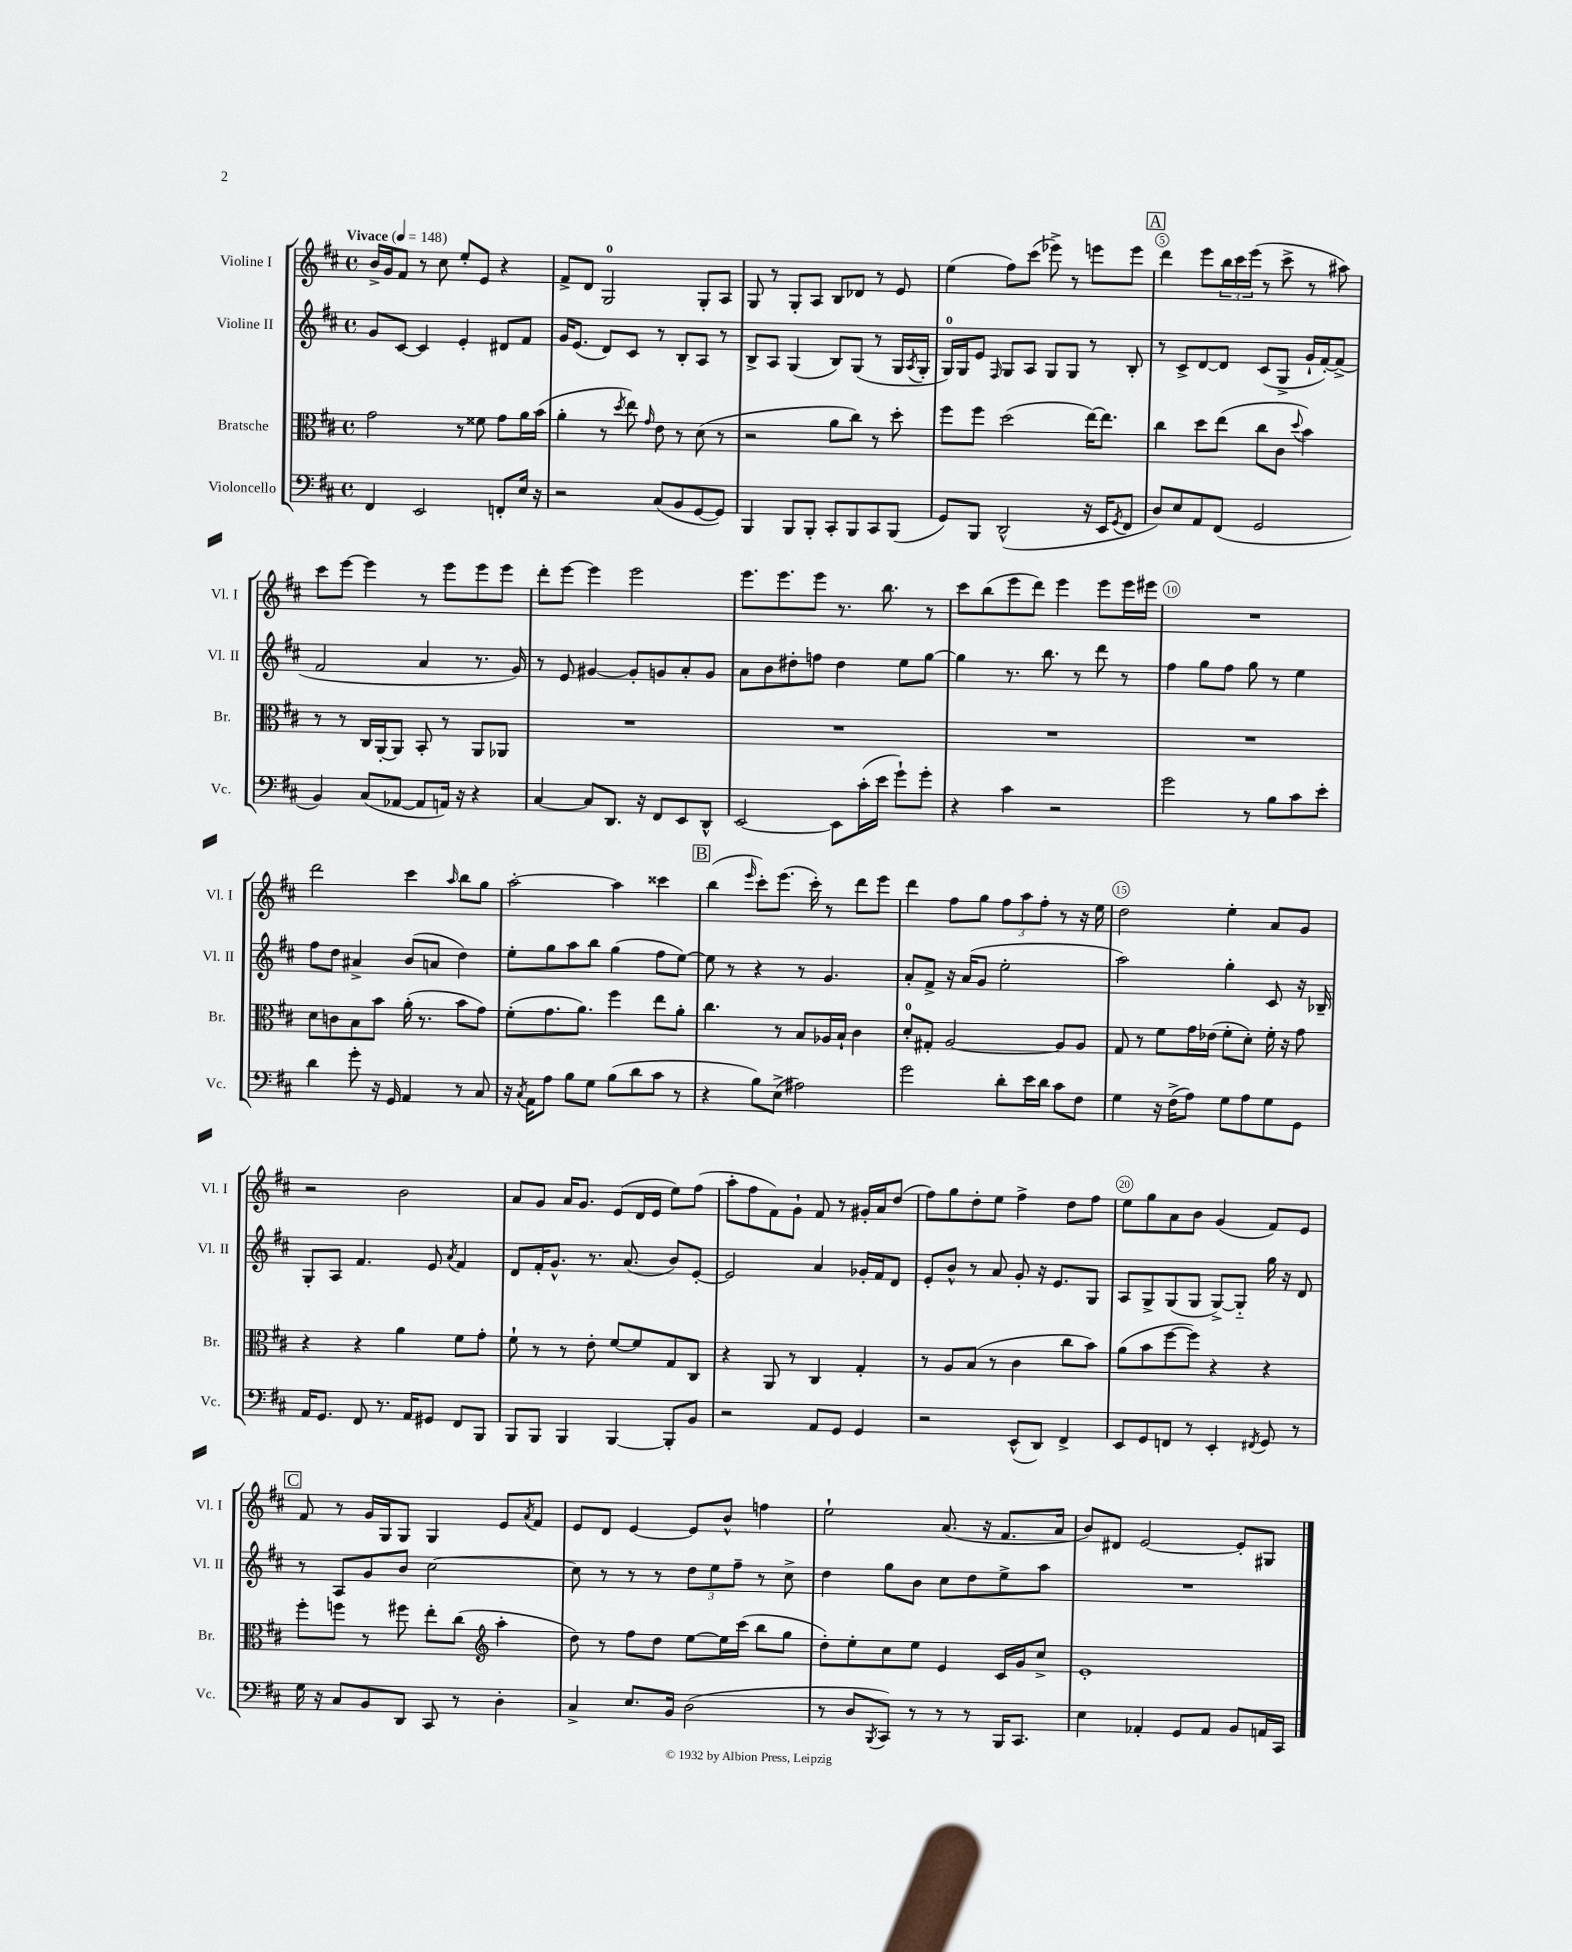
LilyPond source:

<<
\new StaffGroup <<
\new Staff = "s0" \with { instrumentName = "Violine I" shortInstrumentName = "Vl. I" } {
    \clef treble \key d \major \defaultTimeSignature \time 4/4 \tempo "Vivace" 4 = 148
    b'16-> g'16 fis'8 r8 cis''8 e''8-. e'8 r4 |
    fis'8-> d'8 g2-0 g8-. a8 |
    g8 r8 g8-. a8 b8 des'8 r8 e'8 |
    e''4( fis''8) cis'''8( ees'''8->) r8 e'''8 e'''8 |
    \mark \markup { \box "A" } d'''4 e'''8 \tuplet 3/2 { b''16 cis'''16 e'''16( } r8 cis'''8-> r8 ais''8) |
    cis'''8 e'''8~ e'''4 r8 e'''8 e'''8 e'''8 |
    d'''8-. e'''8~ e'''4 e'''2 |
    e'''8. e'''8. e'''8 r8. b''8. r8 |
    cis'''8 b''8( e'''8 d'''8) e'''4 e'''8 e'''16 eis'''16 |
    R1 |
    d'''2 cis'''4 \grace { a''16 } b''8 g''8 |
    a''2~-. a''4 cisis'''4 |
    \mark \markup { \box "B" } b''4( \grace { e'''16 } cis'''8-.) e'''8.( cis'''16-.) r8 d'''8 e'''8 |
    d'''4 fis''8 g''8 \tuplet 3/2 { fis''8 a''8 fis''8-. } r8 r16 e''16 |
    d''2 e''4-. a'8 g'8 |
    r2 b'2 |
    a'8 g'8 a'16 g'8. e'8( d'16 e'16 e''8) fis''8( |
    a''8-. fis''8 fis'8) g'8-! fis'8 r8 gis'16-. a'16 d''8( |
    fis''8) g''8 d''8-. e''8 fis''4-> d''8 fis''8 |
    e''8 g''8 a'8 b'8 g'4( fis'8) e'8 |
    \mark \markup { \box "C" } fis'8 r8 g'16 g16 g8 g4 e'8 \acciaccatura { a'8 } fis'8 |
    e'8 d'8 e'4~ e'8 b'8-^ f''4 |
    e''2-! a'8.( r16 fis'8. a'16 |
    b'8) dis'8 e'2~ e'8-. gis8 \bar "|." |
}
\new Staff = "s1" \with { instrumentName = "Violine II" shortInstrumentName = "Vl. II" } {
    \clef treble \key d \major \defaultTimeSignature \time 4/4
    g'8 cis'8~ cis'4 e'4-. dis'8 fis'8 |
    g'16 e'8.( d'8) cis'8 r8 b8-. a8 r8 |
    b8-> a8 g4( b8) g8( r8 g16 \acciaccatura { a8 } g16-. |
    g16-0) g16 e'8 \grace { fis16 } g8 a8 g8 g8 r8 b8-. |
    \mark \markup { \box "A" } r8 cis'8-> d'8~ d'8 cis'8( g8-> g'16-! fis'16~-.) fis'8->( |
    fis'2 a'4 r8. g'16) |
    r8 e'8 gis'4~ gis'8-. g'8 a'8-. g'8 |
    a'8 b'8 dis''8-. f''8 dis''4 e''8 g''8~ |
    g''4 r8. b''8. r8 d'''8 r8 |
    fis''4 g''8 fis''8 g''8 r8 e''4 |
    fis''8 d''8 ais'4-> b'8( a'8 d''4) |
    e''8-. g''8 a''8 b''8 g''4( fis''8 e''8~) |
    \mark \markup { \box "B" } e''8 r8 r4 r8 g'4. |
    a'8-. fis'8-> r16 a'16( g'8 e''2-. |
    a''2) g''4-. cis'8 r16 bes16-- |
    g8-. a8 fis'4. e'8 \acciaccatura { a'8 } fis'4 |
    d'8 fis'16-. g'8.-^ r8. a'8.( b'8) e'8~-. |
    e'2 a'4 ges'16-. fis'16 d'8 |
    e'8-. b'8-^ r8 a'8 g'8-. r16 e'8. g8 |
    a8 g8-> g8( g8 g8~->) g8-_ g''16 r16 d'8 |
    \mark \markup { \box "C" } r8 a8 g'8 b'8 cis''2~ |
    cis''8 r8 r8 r8 \tuplet 3/2 { d''8 e''8 fis''8-- } r8 cis''8-> |
    d''4 g''8 b'8 cis''8 d''8 e''8-> a''8 |
    R1 \bar "|." |
}
\new Staff = "s2" \with { instrumentName = "Bratsche" shortInstrumentName = "Br." } {
    \clef alto \key d \major \defaultTimeSignature \time 4/4
    g'2 r8 fisis'8 g'8 a'16 b'16( |
    a'4-. r8 \acciaccatura { d''8 } e''8) \grace { g'16 } e'8 r8 d'8( r8 |
    r2 a'8 cis''8) r8 d''8-. |
    fis''8 fis''8 d''2( e''16~) e''8. |
    \mark \markup { \box "A" } cis''4 d''8 e''8( cis''8 cis'8 \appoggiatura { d''8 } b'4) |
    r8 r8 cis16 a,16~-. a,8 b,8-. r8 a,8 aes,8 |
    R1 |
    R1 |
    R1 |
    R1 |
    d'8 c'8 b8 b'8 a'16-.( r8. b'8 g'8) |
    fis'8-.( g'8. a'8.) fis''4 e''8 a'8-. |
    \mark \markup { \box "B" } cis''4. r8 b8 aes16 b16-! cis'4 |
    d'8-0-. gis8-. a2~ a8 a8 |
    g8 r8 fis'8 g'16 ees'16( fis'8-. d'8-.) fis'16-. r16 g'8 |
    r4 r4 a'4 fis'8 g'8-. |
    fis'8-! r8 r8 e'8-. fis'8~ fis'8 g8 cis8 |
    r4 a,8 r8 cis4 g4-. |
    r8 a8 b8( r8 cis'4 cis''8 b'8) |
    a'8( b'8 fis''8~ fis''8) r4 r4 |
    \mark \markup { \box "C" } fis''8-. f''8 r8 fis''8 e''8-. cis''8( \clef treble a''4-. |
    d''8) r8 fis''8 d''8 e''8~ e''16 cis'''16( b''8 g''8 |
    d''8-.) e''8-. cis''8 e''8 e'4 cis'16 g'16 cis''8-> |
    e'1-. \bar "|." |
}
\new Staff = "s3" \with { instrumentName = "Violoncello" shortInstrumentName = "Vc." } {
    \clef bass \key d \major \defaultTimeSignature \time 4/4
    fis,4 e,2 f,8-. e16 r16 |
    r2 cis8( b,8 g,8~ g,8) |
    b,,4 b,,8 b,,8-. cis,8-. b,,8 cis,8 b,,8( |
    g,8) b,,8 d,2-^( r16 e,16 \acciaccatura { g,8 } fis,8 |
    \mark \markup { \box "A" } d8) e8 a,8 fis,8( g,2 |
    b,4) cis8( aes,8~ aes,8 a,16) r16 r4 |
    cis4~ cis8 d,8. r16 fis,8 e,8 d,8-^ |
    e,2~ e,8 cis'16-.( e'16 g'8-!) g'8-. |
    r4 cis'4 r2 |
    g'2 r8 b8 cis'8 e'8-. |
    d'4 g'8-. r16 g,16 a,4 r8 cis8 |
    r16 \acciaccatura { cis8 } a,16 a8 b8 g8 b8( d'8 cis'8 r8 |
    \mark \markup { \box "B" } r4 b8) e8->( ais2) |
    g'2 d'8-. e'16 d'16 cis'8 fis8 |
    g4 r16 fis16->( a8) g8 a8 g8 g,8 |
    a,16 g,8. fis,8 r8. a,16 gis,8 fis,8 b,,8 |
    b,,8 b,,8 b,,4 b,,4~ b,,8-. b,8 |
    r2 a,8 g,8 g,4 |
    r2 e,8-^( d,8) fis,4-> |
    e,8 g,8 f,8 r8 e,4-. \acciaccatura { fis,8 } g,8 r8 |
    \mark \markup { \box "C" } g16 r16 cis8 b,8 d,8 cis,8 r8 d4-. |
    cis4-> e8. b,16 d2( |
    r8 d8 \acciaccatura { b,,8 } cis,8) r8 r8 r8 b,,16 cis,8. |
    e4 aes,4-. g,8 aes,8 b,8 a,16 cis,16 \bar "|." |
}
>>
>>
\layout { \context { \Score \override BarNumber.break-visibility = ##(#f #t #t) barNumberVisibility = #(every-nth-bar-number-visible 5) \override BarNumber.stencil = #(make-stencil-circler 0.1 0.3 ly:text-interface::print) } }
